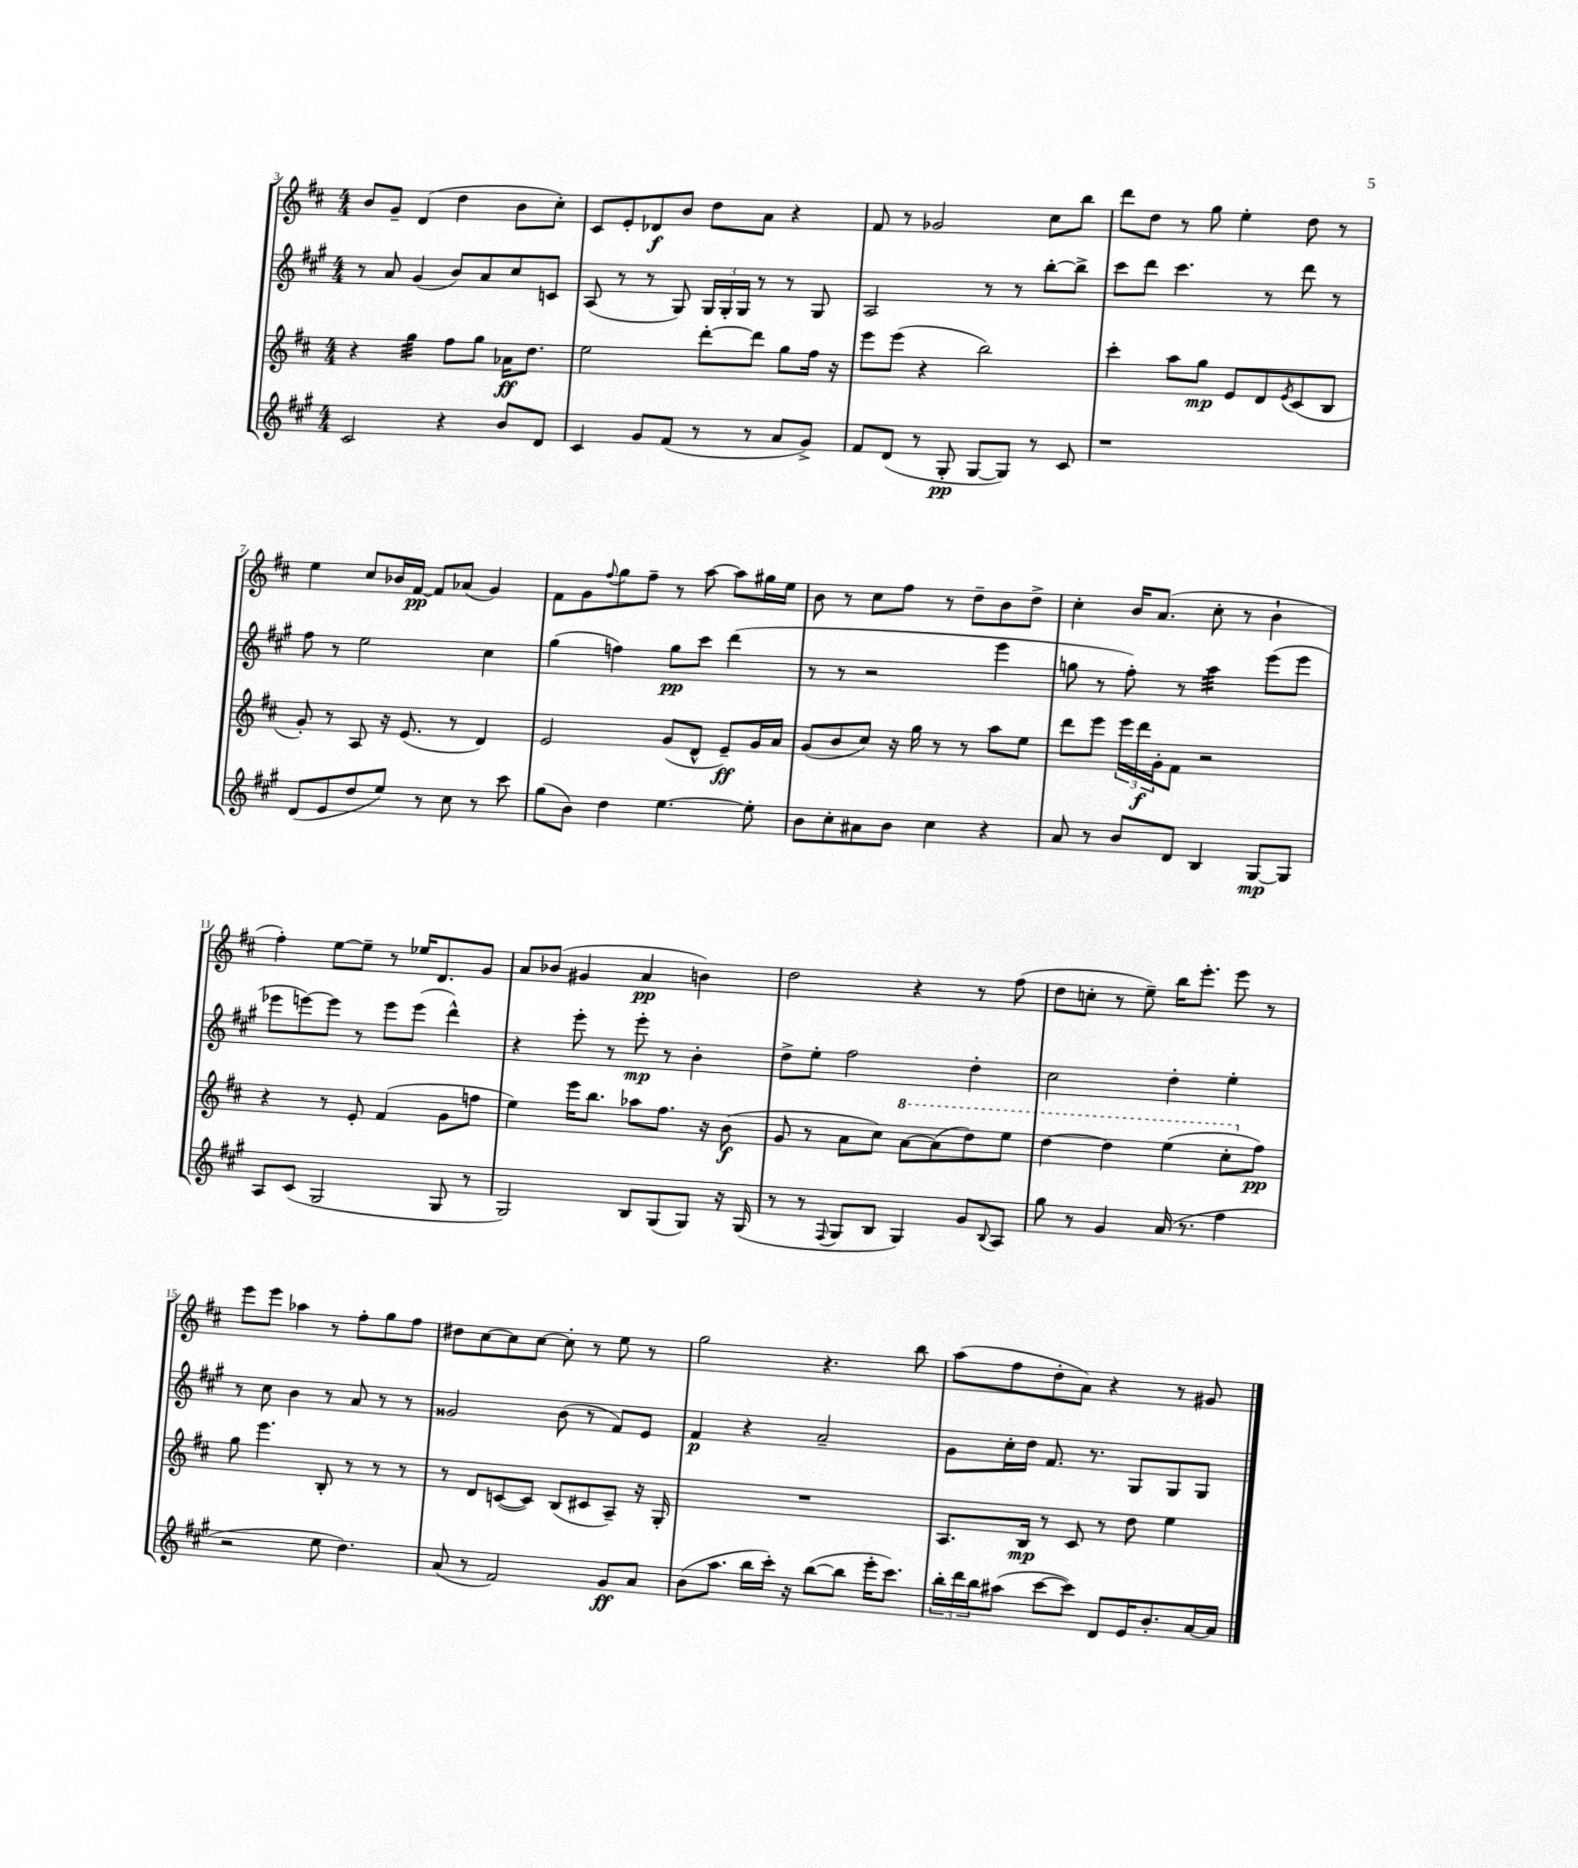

**kern	**dynam	**kern	**dynam	**kern	**dynam	**kern	**dynam
*part4	*part4	*part3	*part3	*part2	*part2	*part1	*part1
*staff4	*staff4	*staff3	*staff3	*staff2	*staff2	*staff1	*staff1
*clefG2	*	*clefG2	*	*clefG2	*	*clefG2	*
*k[f#c#g#]	*	*k[f#c#]	*	*k[f#c#g#]	*	*k[f#c#]	*
*M4/4	*	*M4/4	*	*M4/4	*	*M4/4	*
=3	=3	=3	=3	=3	=3	=3	=3
2c#/	.	4r	.	8r	.	8b/L	.
.	.	.	.	8a/	.	8g~/J	.
*	*	*tremolo	*	*	*	*	*
.	.	32gg\LLL	.	(4g#/	.	(4d/	.
.	.	32gg\	.	.	.	.	.
.	.	32gg\	.	.	.	.	.
.	.	32gg\	.	.	.	.	.
.	.	32gg\	.	.	.	.	.
.	.	32gg\	.	.	.	.	.
.	.	32gg\	.	.	.	.	.
.	.	32gg\JJJ	.	.	.	.	.
*	*	*Xtremolo	*	*	*	*	*
4r	.	8ff#\L	.	8b/L)	.	4dd\	.
.	.	8gg\J	.	8a/	.	.	.
8b/L	.	16a-X\KL	ff	8cc#/	.	8b\L	.
.	.	8.dd\J	.	.	.	.	.
8d/J	.	.	.	8cn/J	.	8cc#'\J)	.
=4	=4	=4	=4	=4	=4	=4	=4
4c#/	.	2ee\	.	(8A/	.	8c#/L	.
.	.	.	.	8r	.	8e'/	.
8g#/L	.	.	.	8r	.	8d-X/	f
(8f#/J	.	.	.	8G#/)	.	8b/J	.
8r	.	[8ddd'\L	.	24G#/LL	.	8dd\L	.
.	.	.	.	24G#'/	.	.	.
.	.	.	.	24G#/JJ	.	.	.
8r	.	8ddd\J]	.	8r	.	8a\J	.
8a/L	.	8gg\L	.	8r	.	4r	.
8g#^/J)	.	16ff#\Jk	.	8G#/	.	.	.
.	.	16r	.	.	.	.	.
=5	=5	=5	=5	=5	=5	=5	=5
8f#/L	.	8eee\L	.	2A/	.	8f#/	.
(8d/J	.	(8eee\J	.	.	.	8r	.
8r	.	4r	.	.	.	2g-X/	.
8G#'/	pp	.	.	.	.	.	.
[8G#/L	.	2bb\)	.	8r	.	.	.
8G#/J])	.	.	.	8r	.	.	.
8r	.	.	.	[8bb'\L	.	8cc#\L	.
8c#/	.	.	.	8bb^\J]	.	8bb\J	.
=6	=6	=6	=6	=6	=6	=6	=6
1r	.	4ccc#'\	.	8ccc#\L	.	8ddd\L	.
.	.	.	.	8ddd\J	.	8dd\J	.
.	.	8aa\L	.	4.ccc#\	.	8r	.
.	.	8gg\J	mp	.	.	8gg\	.
.	.	8e/L	.	.	.	4ee'\	.
.	.	8d/	.	8r	.	.	.
.	.	8qe/	.	.	.	.	.
.	.	(8c#/	.	8ddd\	.	8dd\	.
.	.	8B/J	.	8r	.	8r	.
!!LO:LB:g=z
=7	=7	=7	=7	=7	=7	=7	=7
(8d/L	.	8g'/)	.	8ff#\	.	4ee\	.
8e/	.	8r	.	8r	.	.	.
8dd/	.	8A/	.	2ee\	.	8cc#/L	.
8ee/J)	.	16r	.	.	.	16b-X/L	.
.	.	(8.e/	.	.	.	[16f#/JJ	pp
8r	.	.	.	.	.	8f#/L]	.
8cc#\	.	8r	.	.	.	(8a-X/J	.
8r	.	4d/)	.	4cc#\	.	4g/)	.
8ccc#\	.	.	.	.	.	.	.
=8	=8	=8	=8	=8	=8	=8	=8
(8gg#\L	.	2e/	.	(4gg#\	.	8f#\L	.
8b\J)	.	.	.	.	.	8g\	.
.	.	.	.	.	.	8qqff#/	.
4dd\	.	.	.	4ffn\)	.	8gg\	.
.	.	.	.	.	.	8ff#~\J	.
[4.ee\	.	(8g/L	.	8gg#\L	pp	8r	.
.	.	8d^^/J	.	8ccc#\J	.	[8aa\	.
.	.	8e~/L)	ff	(4ddd\	.	8aa\L]	.
8ee'\]	.	16g/L	.	.	.	16gg#X\L	.
.	.	16a/JJ	.	.	.	16ee\JJ	.
=9	=9	=9	=9	=9	=9	=9	=9
8b\L	.	(8g/L	.	8r	.	8b\	.
8cc#'\	.	8b/	.	8r	.	8r	.
8a#X\	.	8cc#/J)	.	2r	.	8cc#\L	.
8b\J	.	16r	.	.	.	8ff#\J	.
.	.	16gg\	.	.	.	.	.
4cc#\	.	8r	.	.	.	8r	.
.	.	8r	.	.	.	8dd~\L	.
4r	.	8aa\L	.	4eee\	.	8b\	.
.	.	8ee\J	.	.	.	8dd^\J	.
=10	=10	=10	=10	=10	=10	=10	=10
8a/	.	8ddd\L	.	8ggn\	.	4cc#'\	.
8r	.	8eee\J	.	8r	.	.	.
8b/L	.	24eee\LL	.	8ff#'\)	.	16b/KL	.
.	.	24ddd\	f	.	.	.	.
.	.	.	.	.	.	(8.a/J	.
.	.	24g'\J	.	.	.	.	.
8d/J	.	8f#\J	.	8r	.	.	.
*	*	*	*	*tremolo	*	*	*
4B/	.	2r	.	32aa\LLL	.	8cc#'\	.
.	.	.	.	32aa\	.	.	.
.	.	.	.	32aa\	.	.	.
.	.	.	.	32aa\	.	.	.
.	.	.	.	32aa\	.	8r	.
.	.	.	.	32aa\	.	.	.
.	.	.	.	32aa\	.	.	.
.	.	.	.	32aa\JJJ	.	.	.
*	*	*	*	*Xtremolo	*	*	*
[8G#/L	mp	.	.	(8eee\L	.	4b`\	.
8G#/J]	.	.	.	8eee\J	.	.	.
!!LO:LB:g=z
=11	=11	=11	=11	=11	=11	=11	=11
8A/L	.	4r	.	8eee-X\L	.	4ff#'\)	.
(8c#/J	.	.	.	[8eeen\)	.	.	.
2G#/	.	8r	.	8eee\J]	.	[8ee\L	.
.	.	8e'/	.	8r	.	8ee~\J]	.
.	.	(4f#/	.	8eee\L	.	8r	.
.	.	.	.	(8eee\J	.	16ee-X/KL	.
.	.	.	.	.	.	8.d/	.
8G#/	.	8g\L	.	4ddd^^\)	.	.	.
8r	.	8ffn\J	.	.	.	8g/J	.
=12	=12	=12	=12	=12	=12	=12	=12
2G#/)	.	4ee\)	.	4r	.	8a/L	.
.	.	.	.	.	.	(8b-X/J	.
.	.	16eee\KL	.	8eee'\	.	4g#X/	.
.	.	8.bb\J	.	.	.	.	.
.	.	.	.	8r	.	.	.
8B/L	.	8aa-X\L	.	8eee'\	mp	4a/	pp
(8G#/	.	8.ff#\J	.	8r	.	.	.
8G#/J)	.	.	.	4b'\	.	4bn\)	.
.	.	16r	.	.	.	.	.
16r	.	(8b\	f	.	.	.	.
(16G#/	.	.	.	.	.	.	.
=13	=13	=13	=13	=13	=13	=13	=13
8r	.	8g/	.	8dd^\L	.	2dd\	.
8r	.	8r	.	8ee'\J	.	.	.
8qqF#/	.	.	.	.	.	.	.
8G#/L	.	8a\L	.	2ff#\	.	.	.
8B/J	.	8cc#\J)	.	.	.	.	.
*	*	*8va	*	*	*	*	*
4G#/)	.	[8aa\L	.	.	.	4r	.
.	.	(8aa\]	.	.	.	.	.
8g#/L	.	8ddd\)	.	4dd'\	.	8r	.
8qqB/	.	.	.	.	.	.	.
8A/J	.	8eee\J	.	.	.	(8ff#\	.
=14	=14	=14	=14	=14	=14	=14	=14
8gg#\	.	[4ddd\	.	2cc#\	.	8dd\L	.
8r	.	.	.	.	.	8ccn'\J	.
4g#/	.	4ddd\]	.	.	.	8r	.
.	.	.	.	.	.	8ee~\)	.
(16a/	.	(4eee\	.	4dd'\	.	16bb\KL	.
8.r	.	.	.	.	.	8.eee'\J	.
4ff#\	.	8ccc#'\L	.	4ee'\	.	8eee\	.
*	*	*X8va	*	*	*	*	*
.	.	8ff#\J)	pp	.	.	8r	.
!!LO:LB:g=z
=15	=15	=15	=15	=15	=15	=15	=15
2r	.	8gg\	.	8r	.	8eee\L	.
.	.	4.eee\	.	8cc#\	.	8eee\J	.
.	.	.	.	4b\	.	4aa-X\	.
8ee\	.	8B'/	.	8r	.	8r	.
4.dd\)	.	8r	.	8a/	.	8ff#'\L	.
.	.	8r	.	8r	.	8gg\	.
.	.	8r	.	8r	.	8ff#\J	.
=16	=16	=16	=16	=16	=16	=16	=16
(8a/	.	8r	.	2g##X/	.	8dd#X\L	.
8r	.	8d/L	.	.	.	[8cc#\	.
2f#/)	.	([8cn/	.	.	.	8cc#\]	.
.	.	8c/J])	.	.	.	[8cc#\J	.
.	.	(8B/L	.	(8b\	.	8cc#'\]	.
.	.	8c#X/	.	8r	.	8r	.
8g#/L	ff	8A~/J)	.	8f#/L)	.	8ee\	.
8a/J	.	16r	.	8e/J	.	8r	.
.	.	16G'/	.	.	.	.	.
=17	=17	=17	=17	=17	=17	=17	=17
(8b\L	.	1r	.	4f#/	p	2gg\	.
8.aa\J	.	.	.	.	.	.	.
.	.	.	.	4r	.	.	.
16bb\LL	.	.	.	.	.	.	.
16ccc#'\JJ)	.	.	.	.	.	.	.
16r	.	.	.	.	.	.	.
([8bb\L	.	.	.	2a~/	.	4.r	.
8bb\J]	.	.	.	.	.	.	.
16eee'\KL	.	.	.	.	.	.	.
8.ccc#\J)	.	.	.	.	.	.	.
.	.	.	.	.	.	8bb\	.
=18	=18	=18	=18	=18	=18	=18	=18
24bb'\LL	.	8.A/L	.	8g#\L	.	(8aa\L	.
24ddd\	.	.	.	.	.	.	.
24bb\J	.	.	.	.	.	.	.
(8aa#X\J	.	.	.	16cc#'\L	.	8ff#\	.
.	.	16B/Jk	mp	16dd\JJ	.	.	.
[8ccc#\L	.	8r	.	8.f#/	.	8dd'\	.
8ccc#\J])	.	8c#/	.	.	.	8a\J)	.
.	.	.	.	8.r	.	.	.
8d/L	.	8r	.	.	.	4r	.
16e/K	.	8dd\	.	8G#/L	.	.	.
8.b'/	.	.	.	.	.	.	.
.	.	4ee\	.	8G#/	.	8r	.
[16a/L	.	.	.	8G#/J	.	8g#X/	.
16a/JJ]	.	.	.	.	.	.	.
==	==	==	==	==	==	==	==
*-	*-	*-	*-	*-	*-	*-	*-
